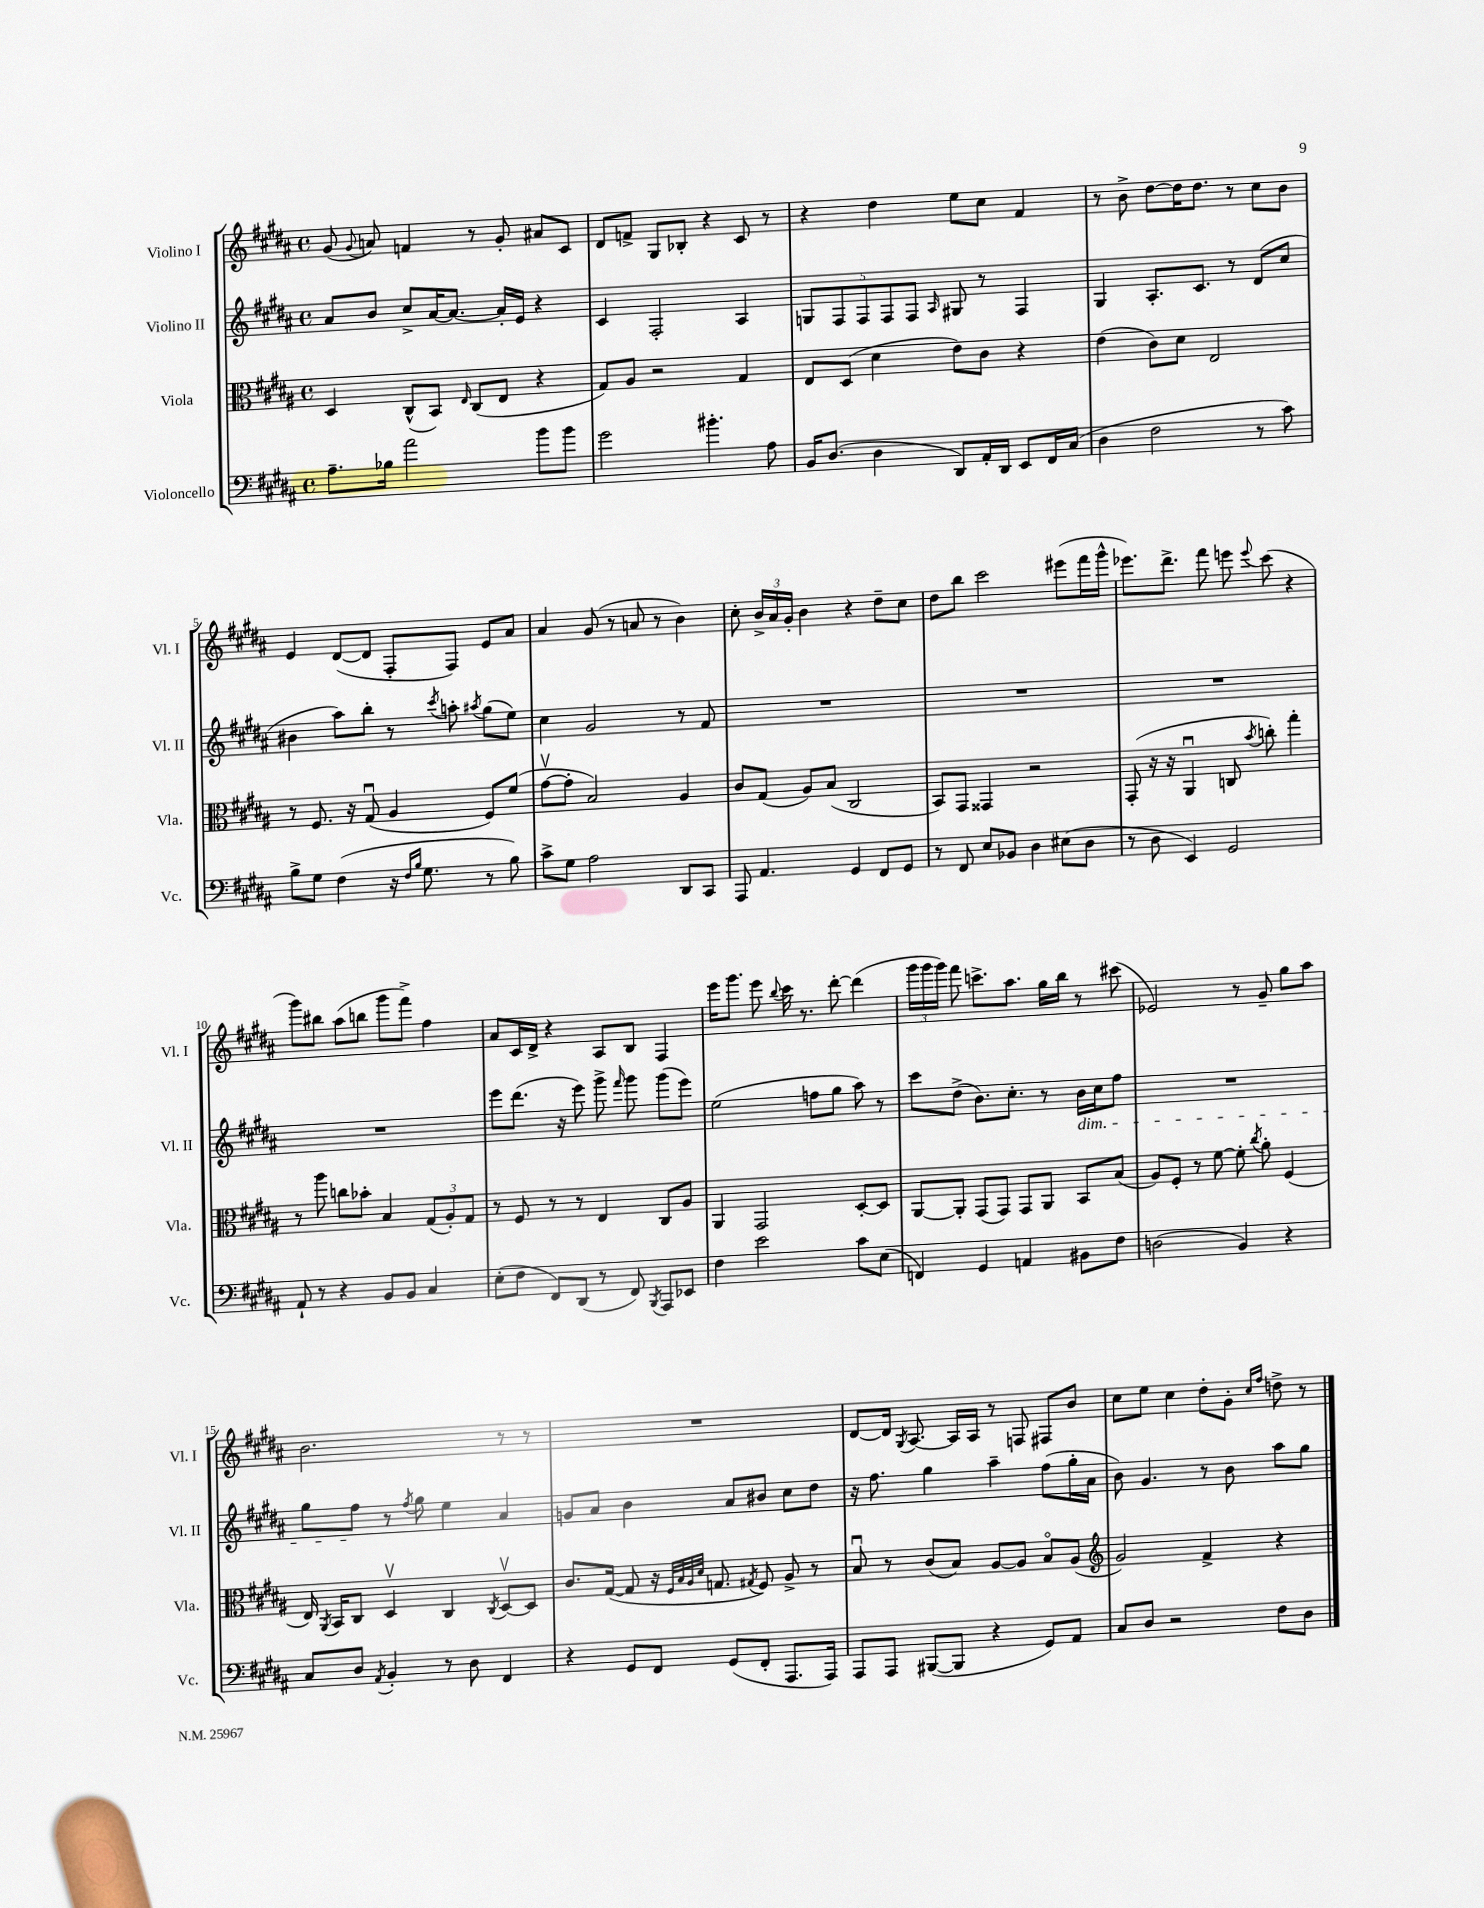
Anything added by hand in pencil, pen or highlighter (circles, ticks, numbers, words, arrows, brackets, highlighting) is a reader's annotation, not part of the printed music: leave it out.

**kern	**kern	**kern	**kern
*staff4	*staff3	*staff2	*staff1
*clefF4	*clefC3	*clefG2	*clefG2
*k[f#c#g#d#a#]	*k[f#c#g#d#a#]	*k[f#c#g#d#a#]	*k[f#c#g#d#a#]
*M4/4	*M4/4	*M4/4	*M4/4
*met(c)	*met(c)	*met(c)	*met(c)
8.A#~	4D#	8a#	(8g#
.	.	.	8qqg#
.	.	8b	8a)
16B-	.	.	.
2a#	(8C#^^	8cc#^	4f
.	8BB)	[16a#	.
.	.	8.a#_	.
.	16qqE	.	.
.	(8C#	.	8r
.	8E	16a#']	8g#'
.	.	16e	.
8b	4r	4r	8a#
8b	.	.	8c#
=	=	=	=
2g#	8G#)	4c#	8d#
.	8A#	.	8f^
.	2r	2F#'	8G#
.	.	.	8B-'
4.b#'	.	.	4r
.	4G#	4A#	8c#
8A#	.	.	8r
=	=	=	=
16BB	8E	10G	4r
(8.D#	.	.	.
.	.	10F#	.
.	(8D#	.	.
.	.	10F#	.
4D#	4d#	.	4dd#
.	.	10F#	.
.	.	10F#	.
.	.	16qqA#	.
8DD#)	8e)	8G#	8ee
16AA#'	8c#	8r	8cc#
16DD#	.	.	.
8EE	4r	4F#	4f#
16FF#	.	.	.
(16C#	.	.	.
=	=	=	=
4D#	(4e	4G#	8r
.	.	.	8b^
2F#	8c#)	8.A#'	[8dd#
.	8d#	.	16dd#]
.	.	8.c#	8.dd#
.	2E	.	.
.	.	8r	8r
8r	.	(8d#	8cc#
8c#)	.	8cc#	8b
=	=	=	=
8B^	8r	4b#	4e
8G#	8.F#	.	.
(4F#	.	8aa#)	([8d#
.	16r	.	.
.	(8G#u	8bb'	8d#]
16r	4A#	8r	8F#'
16qqF#	.	.	.
16qqB	.	.	.
8.G#	.	.	.
.	.	8qccc#	.
.	.	8aa'	8F#)
.	.	8qaa#	.
8r	8F#)	(8gg#	8e
8B)	(8f#	8ee)	8a#
=	=	=	=
8c#^	[8g#v	4cc#	4a#
8G#	8g#']	.	.
2A#	2B)	2g#	(8g#
.	.	.	8r
.	.	.	8a
.	.	.	8r
8DD#	4A#	8r	4b)
8CC#	.	8f#	.
=	=	=	=
8AAA#	8c#	1r	8cc#'
4.AA#	(8G#	.	24b^
.	.	.	24a#
.	.	.	24g#'
.	8A#)	.	4b
.	(8B	.	.
4GG#	2C#	.	4r
8FF#	.	.	8dd#~
8GG#	.	.	8cc#
=	=	=	=
8r	8BB)	1r	8dd#
8FF#	8GG#	.	8bb
8E	4GG##	.	2ccc#
8BB-	.	.	.
4D#	2r	.	.
(8E#	.	.	(8eee#
8D#	.	.	16fff#
.	.	.	16ggg#^^
=	=	=	=
8r	(8GG#'	1r	8.eee-)
8D#	16r	.	.
.	16r	.	8.ddd#^
4EE)	4AA#u	.	.
.	.	.	8fff#
2GG#	8C	.	8eee
.	8qb	.	8qqeee
.	8cc')	.	(8ccc#
.	4gg#'	.	4r
=	=	=	=
8AA#`	8r	1r	8ggg#)
8r	8aa#	.	8bb#
4r	8cc	.	(8aa#
.	8b-'	.	8bb
8BB	4B	.	8ggg#
8BB	.	.	8fff#^)
4C#	(12G#	.	4ff#
.	12A#')	.	.
.	12G#	.	.
=	=	=	=
(8E'	8r	8eee	8a#
8F#	8F#	(8.ddd#	16c#
.	.	.	16d#^
8FF#)	8r	.	4r
.	.	16r	.
(8DD#	8r	8eee)	.
8r	4E	8ggg#^	8A#
.	.	16qqfff#	.
8FF#)	.	8ggg#	8B
8qBBB	.	.	.
8AAA#	8C#	(8ggg#	4F#
8EE-	8A#	8eee)	.
=	=	=	=
4F#	4AA#	(2ee	16eee
.	.	.	8.ggg#
2e	2GG#	.	8eee
.	.	.	8qqbb
.	.	.	16ccc#
.	.	.	8.r
.	.	8ff	.
.	.	8gg#	[8ddd#'
8c#	[8D#'	8aa#)	(4ddd#]
(8E	8D#]	8r	.
=	=	=	=
4FF)	[8AA#	8ccc#	24ggg#
.	.	.	24ggg#
.	.	.	24ggg#)
.	8AA#']	(8dd#^	8fff#
4GG#	(8GG#	8.b)	8.ccc^
.	8GG#)	.	.
.	.	8.cc#'	8.aa#
4AA	8GG#	.	.
.	8AA#	8r	16gg#
.	.	.	16bb
8BB#	8BB	16b	8r
.	.	16cc#	.
8F#	(8B	8ff#	(8ccc#
=	=	=	=
(2D	8A#)	1r	2e-)
.	8F#'	.	.
.	8r	.	.
.	[8f#	.	.
4BB)	8f#']	.	8r
.	8qcc#	.	.
.	8a#'	.	8g#~
4r	(4F#	.	8gg#
.	.	.	8aa#
=	=	=	=
8C#	16E)	8gg#	2.b
.	8qAA#	.	.
.	16BB	.	.
8D#	8C#	8ff#	.
8qAA#	.	.	.
4BB'	4D#v	8r	.
.	.	8qff#	.
.	.	8gg#	.
8r	4C#	4ee	.
8D#	.	.	.
.	8qC#	.	.
4FF#	[8D#v	4a#	8r
.	8D#]	.	8r
=	=	=	=
4r	8.c#	8g	1r
.	.	8a#	.
.	([16G#	.	.
8GG#	8G#]	4b	.
8FF#	16r	.	.
.	32qqF#	.	.
.	32qqB	.	.
.	32qqA#	.	.
.	32qqd#	.	.
.	8.G	.	.
(8GG#	.	8a#	.
.	8qG#	.	.
8FF#'	8F#)	8b#	.
8.AAA#	8A#^	8cc#	.
.	8r	8dd#	.
16AAA#)	.	.	.
=	=	=	=
8AAA#	8Bu	16r	[8d#
.	.	8.ff#	.
8AAA#	8r	.	16d#]
.	.	.	8qG#
.	.	.	[8.A#
([8BBB#	(8c#	4gg#	.
8BBB#]	8B)	.	16A#]
.	.	.	16A#
4r	[8A#	4aa#~	8r
.	8A#]	.	8F
8GG#)	8Bo	(8ff#	8F#
8AA#	(8A#	16gg#'	8b
.	.	16a#	.
=	=	=	=
*	*clefG2	*	*
8C#	2g#)	8b)	8cc#
8D#	.	4.g#	8ee
2r	.	.	4cc#
.	4f#^	8r	8dd#'
.	.	8b	8g#'
.	.	.	16qqcc#
.	.	.	16qqff#
8F#	4r	8aa#	8dd^
8D#	.	8gg#	8r
==	==	==	==
*-	*-	*-	*-
